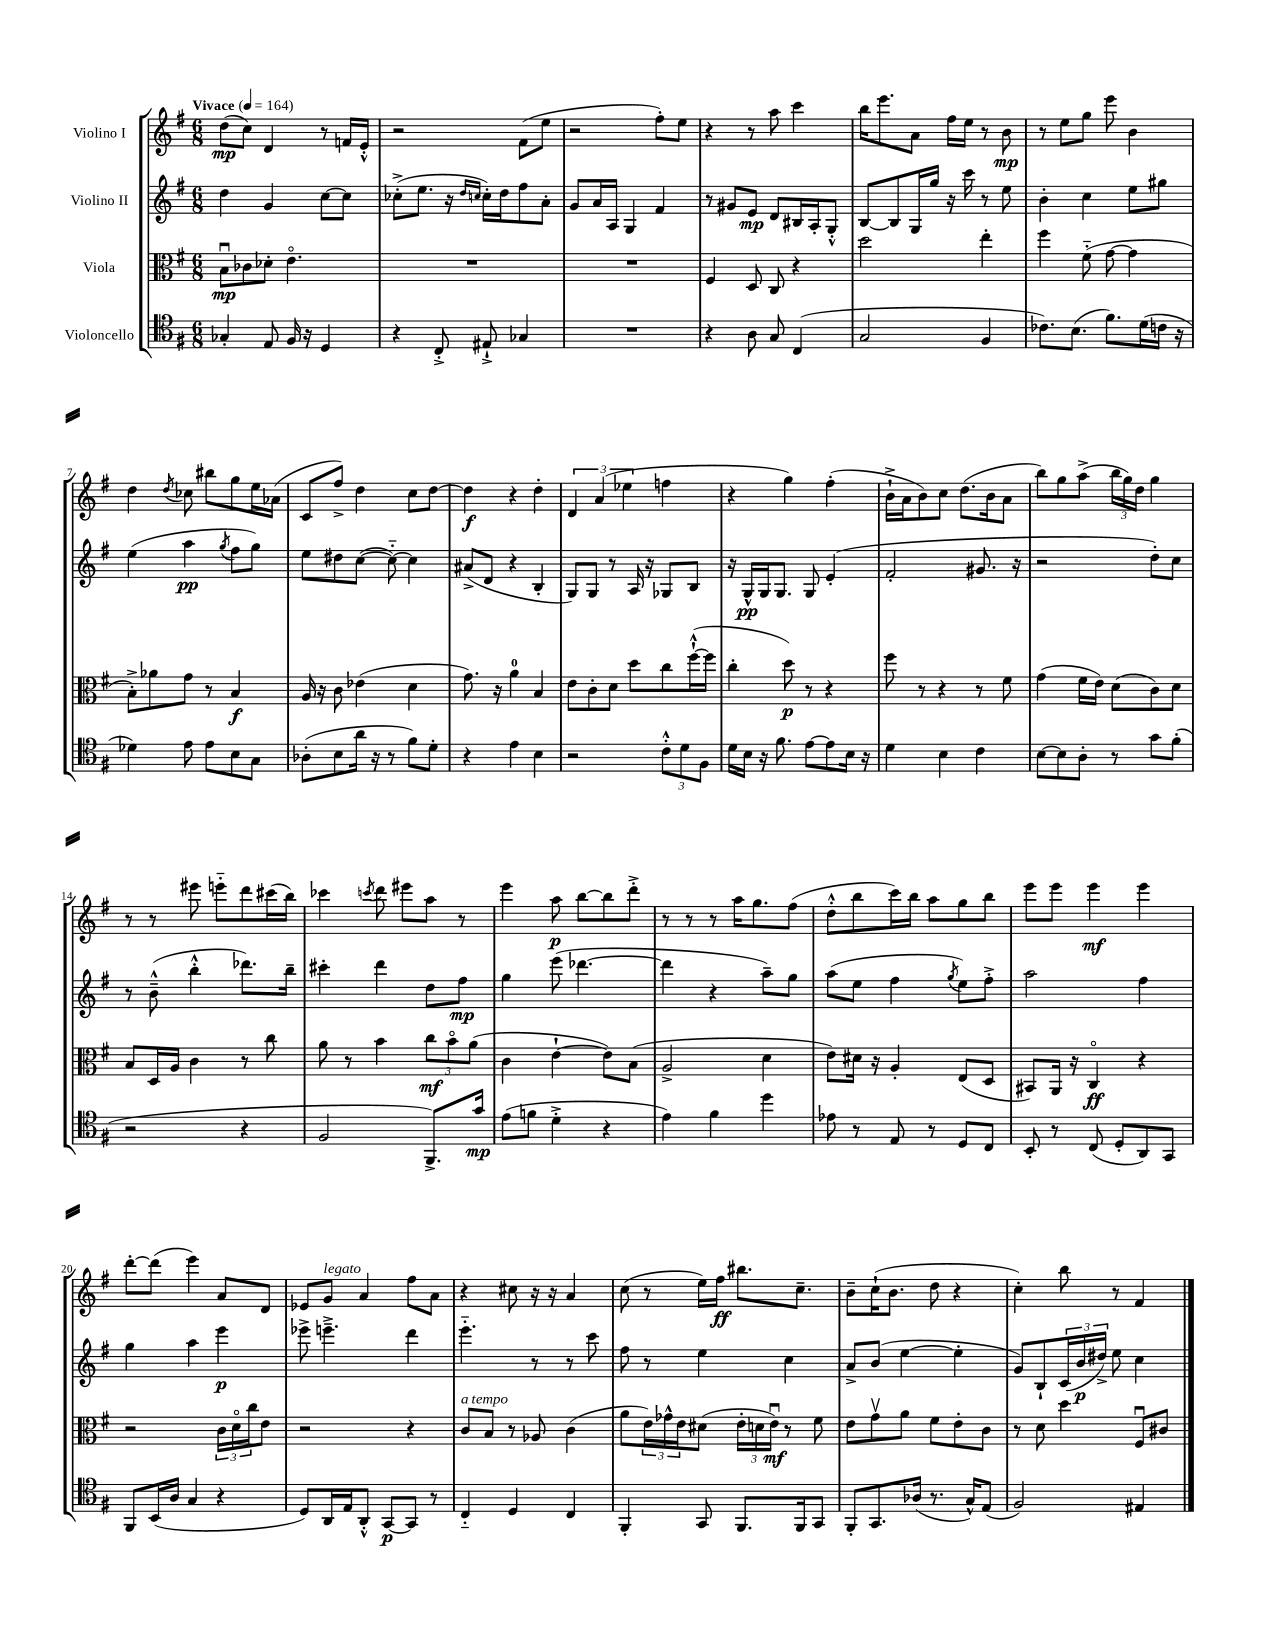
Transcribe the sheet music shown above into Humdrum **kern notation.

**kern	**dynam	**kern	**dynam	**kern	**dynam	**kern	**dynam
*part4	*part4	*part3	*part3	*part2	*part2	*part1	*part1
*staff4	*staff4	*staff3	*staff3	*staff2	*staff2	*staff1	*staff1
*I"Violoncello	*	*I"Viola	*	*I"Violino II	*	*I"Violino I	*
*clefC4	*	*clefC3	*	*clefG2	*	*clefG2	*
*k[f#]	*	*k[f#]	*	*k[f#]	*	*k[f#]	*
*M6/8	*	*M6/8	*	*M6/8	*	*M6/8	*
*MM164	*	*MM164	*	*MM164	*	*MM164	*
=1	=1	=1	=1	=1	=1	=1	=1
!	!	!	!	!	!	!LO:TX:a:B:t=Vivace	!
4G-X'/	.	8Bu\L	mp	4dd\	.	(8dd\L	mp
.	.	8c-X\	.	.	.	8cc\J)	.
8E/	.	8d-X'\J	.	4g/	.	4d/	.
16F#/	.	4.e\	.	.	.	.	.
16r	.	.	.	.	.	.	.
4D/	.	.	.	[8cc\L	.	8r	.
.	.	.	.	8cc\J]	.	16fn/LL	.
.	.	.	.	.	.	16e'^^/JJ	.
=2	=2	=2	=2	=2	=2	=2	=2
4r	.	2.r	.	(8cc-X'^\L	.	2r	.
.	.	.	.	8.ee\J	.	.	.
8C'^/	.	.	.	.	.	.	.
.	.	.	.	16r	.	.	.
.	.	.	.	16qqdd/LL	.	.	.
.	.	.	.	16qqccn/JJ	.	.	.
8E#X`^/	.	.	.	16cc'\LL)	.	.	.
.	.	.	.	16dd\J	.	.	.
4G-X/	.	.	.	8ff#\	.	(8f#\L	.
.	.	.	.	8a'\J	.	8ee\J	.
=3	=3	=3	=3	=3	=3	=3	=3
2.r	.	2.r	.	8g/L	.	2r	.
.	.	.	.	16a/L	.	.	.
.	.	.	.	16A/JJ	.	.	.
.	.	.	.	4G/	.	.	.
.	.	.	.	4f#/	.	8ff#'\L)	.
.	.	.	.	.	.	8ee\J	.
=4	=4	=4	=4	=4	=4	=4	=4
4r	.	4F#/	.	8r	.	4r	.
.	.	.	.	8g#X/L	.	.	.
8A\	.	8D/	.	8e/J	mp	8r	.
8G/	.	8C/	.	8d/L	.	8aa\	.
(4C/	.	4r	.	16B#X/L	.	4ccc\	.
.	.	.	.	16A'/J	.	.	.
.	.	.	.	8G'^^/J	.	.	.
=5	=5	=5	=5	=5	=5	=5	=5
2G/	.	2dd\	.	[8B/L	.	16bb\KL	.
.	.	.	.	.	.	8.eee\	.
.	.	.	.	8B/]	.	.	.
.	.	.	.	16G/L	.	8a\J	.
.	.	.	.	16gg/JJ	.	.	.
.	.	.	.	16r	.	16ff#\LL	.
.	.	.	.	16ccc\	.	16ee\JJ	.
4F#/	.	4ee'\	.	8r	.	8r	.
.	.	.	.	8ee\	.	8b\	mp
=6	=6	=6	=6	=6	=6	=6	=6
8.c-X\L)	.	4ff#\	.	4b'\	.	8r	.
.	.	.	.	.	.	8ee\L	.
(8.B\J	.	.	.	.	.	.	.
.	.	(8f#\	.	4cc\	.	8gg\J	.
8.f#\L)	.	[8g\	.	.	.	8eee\	.
.	.	4g\]	.	8ee\L	.	4b\	.
(16d\L	.	.	.	.	.	.	.
16cn\JJ	.	.	.	8gg#X\J	.	.	.
16r	.	.	.	.	.	.	.
!!LO:LB:g=z
=7	=7	=7	=7	=7	=7	=7	=7
4d-X\)	.	8B'^\L)	.	(4ee\	.	4dd\	.
.	.	8a-X\	.	.	.	.	.
.	.	.	.	.	.	8qdd/	.
8e\	.	8g\J	.	4aa\	pp	8cc-X\	.
8e\L	.	8r	.	.	.	8bb#X\L	.
.	.	.	.	8qgg/	.	.	.
8B\	.	4B/	f	8ff#\L	.	8gg\	.
8G\J	.	.	.	8gg\J)	.	16ee\L	.
.	.	.	.	.	.	(16a-X\JJ	.
=8	=8	=8	=8	=8	=8	=8	=8
(8A-X'\L	.	16A/	.	8ee\L	.	8c/L	.
.	.	16r	.	.	.	.	.
8B\	.	8c\	.	8dd#X\	.	8ff#^/J)	.
16a\Jk	.	(4e-X\	.	([8cc\J	.	4dd\	.
16r	.	.	.	.	.	.	.
8r	.	.	.	8cc\_)	.	.	.
8f#\L)	.	4d\	.	4cc\]	.	8cc\L	.
8d'\J	.	.	.	.	.	[8dd\J	.
=9	=9	=9	=9	=9	=9	=9	=9
4r	.	8.g\)	.	(8a#X^/L	.	4dd\]	f
.	.	.	.	8d/J	.	.	.
.	.	16r	.	.	.	.	.
4e\	.	4a\	.	4r	.	4r	.
4B\	.	4B/	.	4B'/	.	4dd'\	.
=10	=10	=10	=10	=10	=10	=10	=10
2r	.	8e\L	.	8G/L)	.	6d/	.
.	.	8c'\	.	8G/J	.	.	.
.	.	.	.	.	.	(6a/	.
.	.	8d\J	.	8r	.	.	.
.	.	.	.	.	.	6ee-X\	.
.	.	8dd\L	.	16A/	.	.	.
.	.	.	.	16r	.	.	.
12c'^^\L	.	8cc\	.	8G-X/L	.	4ffn\	.
12d\	.	.	.	.	.	.	.
.	.	([16ff#`^^\L	.	8B/J	.	.	.
12F#\J	.	.	.	.	.	.	.
.	.	16ff#\JJ]	.	.	.	.	.
=11	=11	=11	=11	=11	=11	=11	=11
16d\LL	.	4cc'\	.	16r	.	4r	.
16B\JJ	.	.	.	16G^^/LL	pp	.	.
16r	.	.	.	16G/J	.	.	.
8.f#\	.	.	.	8.G/J	.	.	.
.	.	8dd\)	p	.	.	4gg\)	.
[8e\L	.	8r	.	8G/	.	.	.
8e\]	.	4r	.	(4e'/	.	(4ff#'\	.
16B\Jk	.	.	.	.	.	.	.
16r	.	.	.	.	.	.	.
=12	=12	=12	=12	=12	=12	=12	=12
4d\	.	8ff#\	.	2f#'/	.	16b`^\LL	.
.	.	.	.	.	.	16a\J	.
.	.	8r	.	.	.	8b\)	.
4B\	.	4r	.	.	.	8cc\J	.
.	.	.	.	.	.	(8.dd\L	.
4c\	.	8r	.	8.g#X/	.	.	.
.	.	.	.	.	.	16b\k	.
.	.	8f#\	.	.	.	8a\J	.
.	.	.	.	16r	.	.	.
=13	=13	=13	=13	=13	=13	=13	=13
[8B\L	.	(4g\	.	2r	.	8bb\L)	.
8B\]	.	.	.	.	.	8gg\	.
8A'\J	.	16f#\LL	.	.	.	(8aa^\J	.
.	.	16e\JJ)	.	.	.	.	.
8r	.	(8d\L	.	.	.	24bb\LL	.
.	.	.	.	.	.	24gg\)	.
.	.	.	.	.	.	24dd\JJ	.
8g\L	.	8c\)	.	8dd'\L)	.	4gg\	.
(8f#'\J	.	8d\J	.	8cc\J	.	.	.
!!LO:LB:g=z
=14	=14	=14	=14	=14	=14	=14	=14
2r	.	8B/L	.	8r	.	8r	.
.	.	16D/L	.	(8b~^^\	.	8r	.
.	.	16A/JJ	.	.	.	.	.
.	.	4c\	.	4bb'^^\	.	8eee#X\	.
.	.	.	.	.	.	8eeen\L	.
4r	.	8r	.	8.ddd-X\L)	.	8ddd\	.
.	.	8cc\	.	.	.	(16ccc#X\L	.
.	.	.	.	16bb~\Jk	.	16bb\JJ)	.
=15	=15	=15	=15	=15	=15	=15	=15
2F#/	.	8a\	.	4ccc#X'\	.	4ccc-X\	.
.	.	8r	.	.	.	.	.
.	.	.	.	.	.	8qcccn/	.
.	.	4b\	.	4ddd\	.	8ddd\	.
.	.	.	.	.	.	8eee#X\L	.
8.FF#^/L)	.	12cc\L	mf	8dd\L	.	8aa\J	.
.	.	12b\	.	.	.	.	.
.	.	.	.	8ff#\J	mp	8r	.
.	.	(12a\J	.	.	.	.	.
16g/Jk	mp	.	.	.	.	.	.
=16	=16	=16	=16	=16	=16	=16	=16
(8e\L	.	4c\	.	4gg\	.	4eee\	.
8fn\J	.	.	.	.	.	.	.
4d'^\	.	[4e`\	.	(8eee\	.	8aa\	p
.	.	.	.	[4.ddd-X\	.	[8bb\L	.
4r	.	8e\L])	.	.	.	8bb\]	.
.	.	(8B\J	.	.	.	8ddd'^\J	.
=17	=17	=17	=17	=17	=17	=17	=17
4e\)	.	2A^/	.	4ddd-\]	.	8r	.
.	.	.	.	.	.	8r	.
4f#\	.	.	.	4r	.	8r	.
.	.	.	.	.	.	16aa\KL	.
.	.	.	.	.	.	8.gg\	.
4dd\	.	4d\	.	8aa~\L)	.	.	.
.	.	.	.	8gg\J	.	(8ff#\J	.
=18	=18	=18	=18	=18	=18	=18	=18
8e-X\	.	8e\L)	.	(8aa\L	.	8dd'^^\L	.
8r	.	16d#X\Jk	.	8ee\J	.	8bb\	.
.	.	16r	.	.	.	.	.
8E/	.	4A'/	.	4ff#\	.	16ccc\L)	.
.	.	.	.	.	.	16bb\JJ	.
8r	.	.	.	.	.	8aa\L	.
.	.	.	.	8qgg/	.	.	.
8D/L	.	(8E/L	.	8ee\L)	.	8gg\	.
8C/J	.	8D/J	.	8ff#'^\J	.	8bb\J	.
=19	=19	=19	=19	=19	=19	=19	=19
8BB'/	.	8BB#X/L)	.	2aa\	.	8eee\L	.
8r	.	16AA/Jk	.	.	.	8eee\J	.
.	.	16r	.	.	.	.	.
(8C/	.	4C/	ff	.	.	4eee\	mf
8D'/L	.	.	.	.	.	.	.
8AA/)	.	4r	.	4ff#\	.	4eee\	.
8GG/J	.	.	.	.	.	.	.
!!LO:LB:g=z
=20	=20	=20	=20	=20	=20	=20	=20
8FF#/L	.	2r	.	4gg\	.	[8ddd'\L	.
(16BB/L	.	.	.	.	.	(8ddd\J]	.
16A/JJ	.	.	.	.	.	.	.
4G/	.	.	.	4aa\	.	4eee\)	.
4r	.	24c\LL	.	4eee\	p	8a/L	.
.	.	24d\	.	.	.	.	.
.	.	24cc\J	.	.	.	.	.
.	.	8e\J	.	.	.	8d/J	.
=21	=21	=21	=21	=21	=21	=21	=21
8D/L)	.	2r	.	8eee-X^\	.	8e-X/L	.
!	!	!	!	!	!	!LO:TX:a:i:t=legato	!
16AA/L	.	.	.	4.eeen~^\	.	8g/J	.
16E/J	.	.	.	.	.	.	.
8AA'^^/J	.	.	.	.	.	4a/	.
[8GG/L	p	.	.	.	.	.	.
8GG/J]	.	4r	.	4ddd\	.	8ff#\L	.
8r	.	.	.	.	.	8a\J	.
=22	=22	=22	=22	=22	=22	=22	=22
!	!	!LO:TX:a:i:t=a tempo	!	!	!	!	!
4C/	.	8c/L	.	4.eee\	.	4r	.
.	.	8B/J	.	.	.	.	.
4D/	.	8r	.	.	.	8cc#X\	.
.	.	8A-X/	.	8r	.	16r	.
.	.	.	.	.	.	16r	.
4C/	.	(4c\	.	8r	.	4a/	.
.	.	.	.	8ccc\	.	.	.
=23	=23	=23	=23	=23	=23	=23	=23
4FF#'/	.	8a\L	.	8ff#\	.	(8cc\	.
.	.	24e\L)	.	8r	.	8r	.
.	.	24g-X^^\	.	.	.	.	.
.	.	24e\J	.	.	.	.	.
8GG/	.	(8d#X\J	.	4ee\	.	16ee\LL)	.
.	.	.	.	.	.	16ff#\JJ	ff
8.FF#/L	.	24e'\LL	.	.	.	8.bb#X\L	.
.	.	24dn\	.	.	.	.	.
.	.	24eu\JJ)	mf	.	.	.	.
.	.	8r	.	4cc\	.	.	.
16FF#/k	.	.	.	.	.	8.cc~\J	.
8GG/J	.	8f#\	.	.	.	.	.
=24	=24	=24	=24	=24	=24	=24	=24
8FF#'/L	.	8e\L	.	8a^/L	.	8b~\L	.
8.GG/	.	8gv\	.	(8b/J	.	(16cc`\K	.
.	.	.	.	.	.	8.b\J	.
.	.	8a\J	.	[4ee\	.	.	.
(16A-X/Jk	.	.	.	.	.	.	.
8.r	.	8f#\L	.	.	.	8dd\	.
.	.	8e'\	.	4ee'\]	.	4r	.
16G^^/KL)	.	.	.	.	.	.	.
(8E/J	.	8c\J	.	.	.	.	.
=25	=25	=25	=25	=25	=25	=25	=25
2F#/)	.	8r	.	8g/L)	.	4cc'\)	.
.	.	8d\	.	8B`/	.	.	.
.	.	4dd\	.	(24c/L	.	8bb\	.
.	.	.	.	24b/	p	.	.
.	.	.	.	24dd#X^/JJ)	.	.	.
.	.	.	.	8ee\	.	8r	.
4E#X/	.	8F#u/L	.	4cc\	.	4f#/	.
.	.	8c#X/J	.	.	.	.	.
==	==	==	==	==	==	==	==
*-	*-	*-	*-	*-	*-	*-	*-
